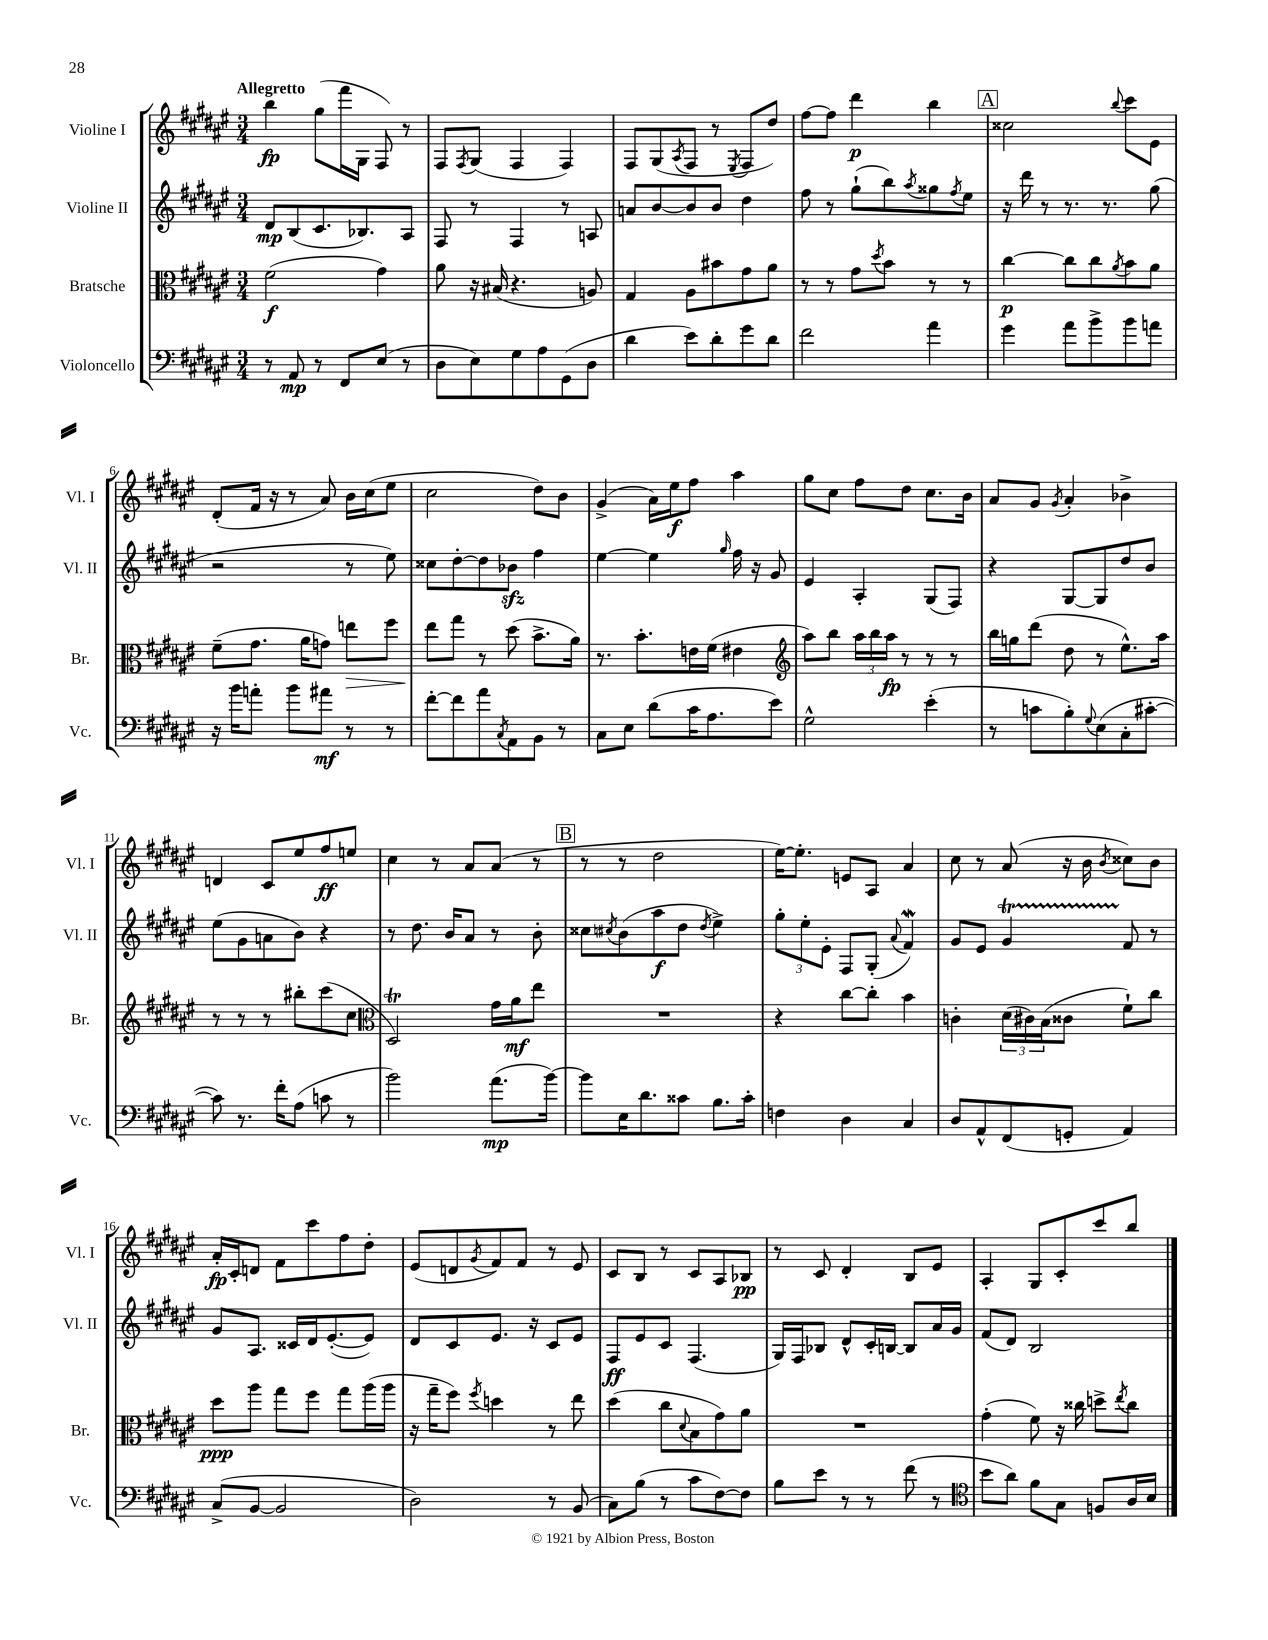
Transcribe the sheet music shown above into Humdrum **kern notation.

**kern	**kern	**kern	**kern
*staff4	*staff3	*staff2	*staff1
*clefF4	*clefC3	*clefG2	*clefG2
*k[f#c#g#d#a#e#]	*k[f#c#g#d#a#e#]	*k[f#c#g#d#a#e#]	*k[f#c#g#d#a#e#]
*M3/4	*M3/4	*M3/4	*M3/4
8r	(2f#\	8d#/L	4bb\
8AA#/	.	(8B/	.
8r	.	8.c#/	(8gg#\L
8FF#/L	.	.	16fff#\L
.	.	8.B-/)	16G#\JJ
(8E#/J	4g#\)	.	8F#/)
8r	.	8A#/J	8r
=	=	=	=
8D#\L	8a#\	8F#/	8F#/L
.	.	.	8qF#/
8E#\)	16r	8r	(8G#/J
.	(16B#/	.	.
8G#\	4.r	4F#/	4F#/
8A#\	.	.	.
(8GG#\	.	8r	4F#/)
8D#\J	8A/)	8A/	.
=	=	=	=
4d#\	4G#/	8a/L	8F#/L
.	.	[8b/	(8G#/
.	.	.	8qA#/
8e#\L)	8A#\L	8b/]	8F#/J
8d#'\	8b#\	8b/J	8r
.	.	.	8qE#/
8g#\	8g#\	4dd#\	8F#/L
8d#\J	8a#\J	.	8dd#/J)
=	=	=	=
2f#\	8r	8ff#\	[8ff#\L
.	8r	8r	8ff#\]J
.	8g#\L	(8gg#`\L	4ddd#\
.	8qdd#/	.	.
.	8b\J	8bb\)	.
.	.	8qaa#/	.
4a#\	8r	8gg##\	4bb\
.	.	8qff#/	.
.	8r	8ee#\J	.
=	=	=	=
4g#\	[4cc#\	16r	2cc##\
.	.	16ddd#\	.
.	.	8r	.
8a#\L	8cc#\]L	8.r	.
8b^\	8cc#\	.	.
.	.	8.r	.
.	8qa#/	.	8qqbb/
8b\	8b\	.	8ccc#\L
8a\J	8a#\J	(8gg#\	8e#\J
=	=	=	=
16r	(8f#~\L	2r	(8d#'/L
16b\LK	.	.	.
8a'\J	8.g#\J	.	16f#/Jk
.	.	.	16r
8b\L	.	.	8r
.	16a#\LK	.	.
8a#\J	8g\J)	.	8a#/)
8r	8ee\L	8r	16b\LL
.	.	.	(16cc#\J
8r	8ff#\J	8ee#\)	8ee#\J
=	=	=	=
[8f#'\L	8ee#\L	8cc##\L	2cc#\
8f#\]	8gg#\J	[8dd#'\	.
8a#\	8r	8dd#\]	.
8qC#/	.	.	.
8AA#\	(8dd#\	8b-\J	.
8BB\J	8.b^\L	4ff#\	8dd#\L)
8r	.	.	8b\J
.	16a#\Jk)	.	.
=	=	=	=
8C#\L	8.r	[4ee#\	(4g#^/
8E#\J	.	.	.
.	8.b'\L	.	.
(8d#\L	.	4ee#\]	16a#\LL)
.	.	.	16ee#\J
16c#\K	16e\L	.	8ff#\J
8.A#\	(16f#\JJ	.	.
.	.	16qqgg#/	.
.	4e#\	16ff#\	4aa#\
.	.	16r	.
8e#\J)	.	8g#/	.
=	=	=	=
*	*clefG2	*	*
2G#^^\	8aa#\L)	4e#/	8gg#\L
.	8bb\J	.	8cc#\J
.	24aa#\LL	4A#'/	8ff#\L
.	24bb\	.	.
.	24aa#\JJ	.	.
.	8r	.	8dd#\J
(4e#'\	8r	(8G#/L	8.cc#\L
.	8r	8F#/J)	.
.	.	.	16b\Jk
=	=	=	=
8r	16bb\LL	4r	8a#/L
.	16gg\J	.	.
8c\L	(8ddd#\J	.	8g#/J
.	.	.	8qg#/
8B'\)	8dd#\	[8G#/L	4a#'/
8qqG#/	.	.	.
(8E#\	8r	8G#/]	.
8C#'\	8.ee#^^\L)	8dd#/	4b-^\
[8c#'\J	.	8b/J	.
.	16aa#\Jk	.	.
=	=	=	=
8c#\])	8r	(8ee#\L	4d/
8.r	8r	8g#\	.
.	8r	8a\	8c#/L
16f#'\LK	.	.	.
(8A#\J	8bb#'\L	8b\J)	8ee#/
8c\	(8ccc#\	4r	8ff#/
8r	8cc#\J	.	8ee/J
=	=	=	=
*	*clefC3	*	*
2b\)	2D#/)	8r	4cc#\
.	.	8.dd#\	.
.	.	.	8r
.	.	16b/LK	.
.	.	8a#/J	8a#/L
(8.a#\L	16g#\LL	8r	(8a#/J
.	16a#\J	.	.
.	8ee#\J	8b'\	8r
[16b\Jk)	.	.	.
=	=	=	=
8b\]L	2.r	8cc##\L	8r
.	.	8qcc#/	.
16E#\K	.	(8b\	8r
8.d#\	.	.	.
.	.	8aa#\	2dd#\
8c##\J	.	8dd#\J	.
.	.	8qdd#/	.
8.B\L	.	4ee#^\)	.
16c##'\Jk	.	.	.
=	=	=	=
4F\	4r	12gg#'\L	[16ee#\LK)
.	.	.	8.ee#'\]J
.	.	12ee#'\	.
.	.	12e#'\J	.
4D#\	[8cc#\L	8F#/L	8e/L
.	8cc#'\]J	(8G#'/J	8A#/J
.	.	8qqa#/	.
4C#/	4b\	4f#/)	4a#/
=	=	=	=
8D#/L	4c'\	8g#/L	8cc#\
8AA#^^/	.	8e#/J	8r
(8FF#/	(24d#\LL	4g#/	(8a#/
.	24c#\)	.	.
.	(24B\J	.	.
8GG'/J	8c##\J	.	16r
.	.	.	16b\
.	.	.	8qb/
4AA#/)	8f#`\L)	8f#/	8cc##\L)
.	8cc#\J	8r	8b\J
=	=	=	=
(8C#^/L	8dd#\L	8g#/L	16a#'/LL
.	.	.	16c#'/J
[8BB/J	8aa#\J	8.A#/J	8d/J
2BB/]	8gg#\L	.	8f#\L
.	.	16c##/LL	.
.	8ff#\J	16d#/J	8ccc#\
.	.	([8.e#'/	.
.	8gg#\L	.	8ff#\
.	(16aa#\L	8e#/]J)	8dd#'\J
.	16aa#\JJ	.	.
=	=	=	=
2D#\)	16r	8d#/L	(8e#/L
.	16gg#~\LK	.	.
.	8ff#\J)	8c#/	8d/
.	8qff#/	.	8qg#/
.	4dd\	8.e#/J	8f#/)
.	.	.	8f#/J
.	.	16r	.
8r	8r	8c#/L	8r
(8BB/	8ee#\	8e#/J	8e#/
=	=	=	=
8C#\L)	(4dd#\	8F#/L	8c#/L
(8B\J	.	8e#/	8B/J
8r	8cc#\L	8c#/J	8r
.	8qqd#/	.	.
8c#\L	8B\	(4.F#/	8c#/L
[8F#\)	8g#\)	.	8A#/
8F#\]J	8a#\J	.	8B-/J
=	=	=	=
8B\L	2.r	16G#/LL)	8r
.	.	16F#/J	.
8e#\J	.	8B-/J	8c#/
8r	.	8d#^^/L	4d#'/
8r	.	16c#'/L	.
.	.	[16B/JJ	.
(8f#\	.	8B/]L	8B/L
8r	.	16a#/L	8e#/J
.	.	16g#/JJ	.
=	=	=	=
*clefC4	*	*	*
8b\L	(4g#'\	(8f#/L	4A#'/
8a#\J)	.	8d#/J)	.
8f#\L	8f#\)	2B/	8G#/L
8G#\J	16r	.	8c#'/
.	16cc##\	.	.
8F/L	8dd^\L	.	8ccc#/
.	8qee#/	.	.
16A#/L	8cc##\J	.	8bb/J
16B/JJ	.	.	.
==	==	==	==
*-	*-	*-	*-
